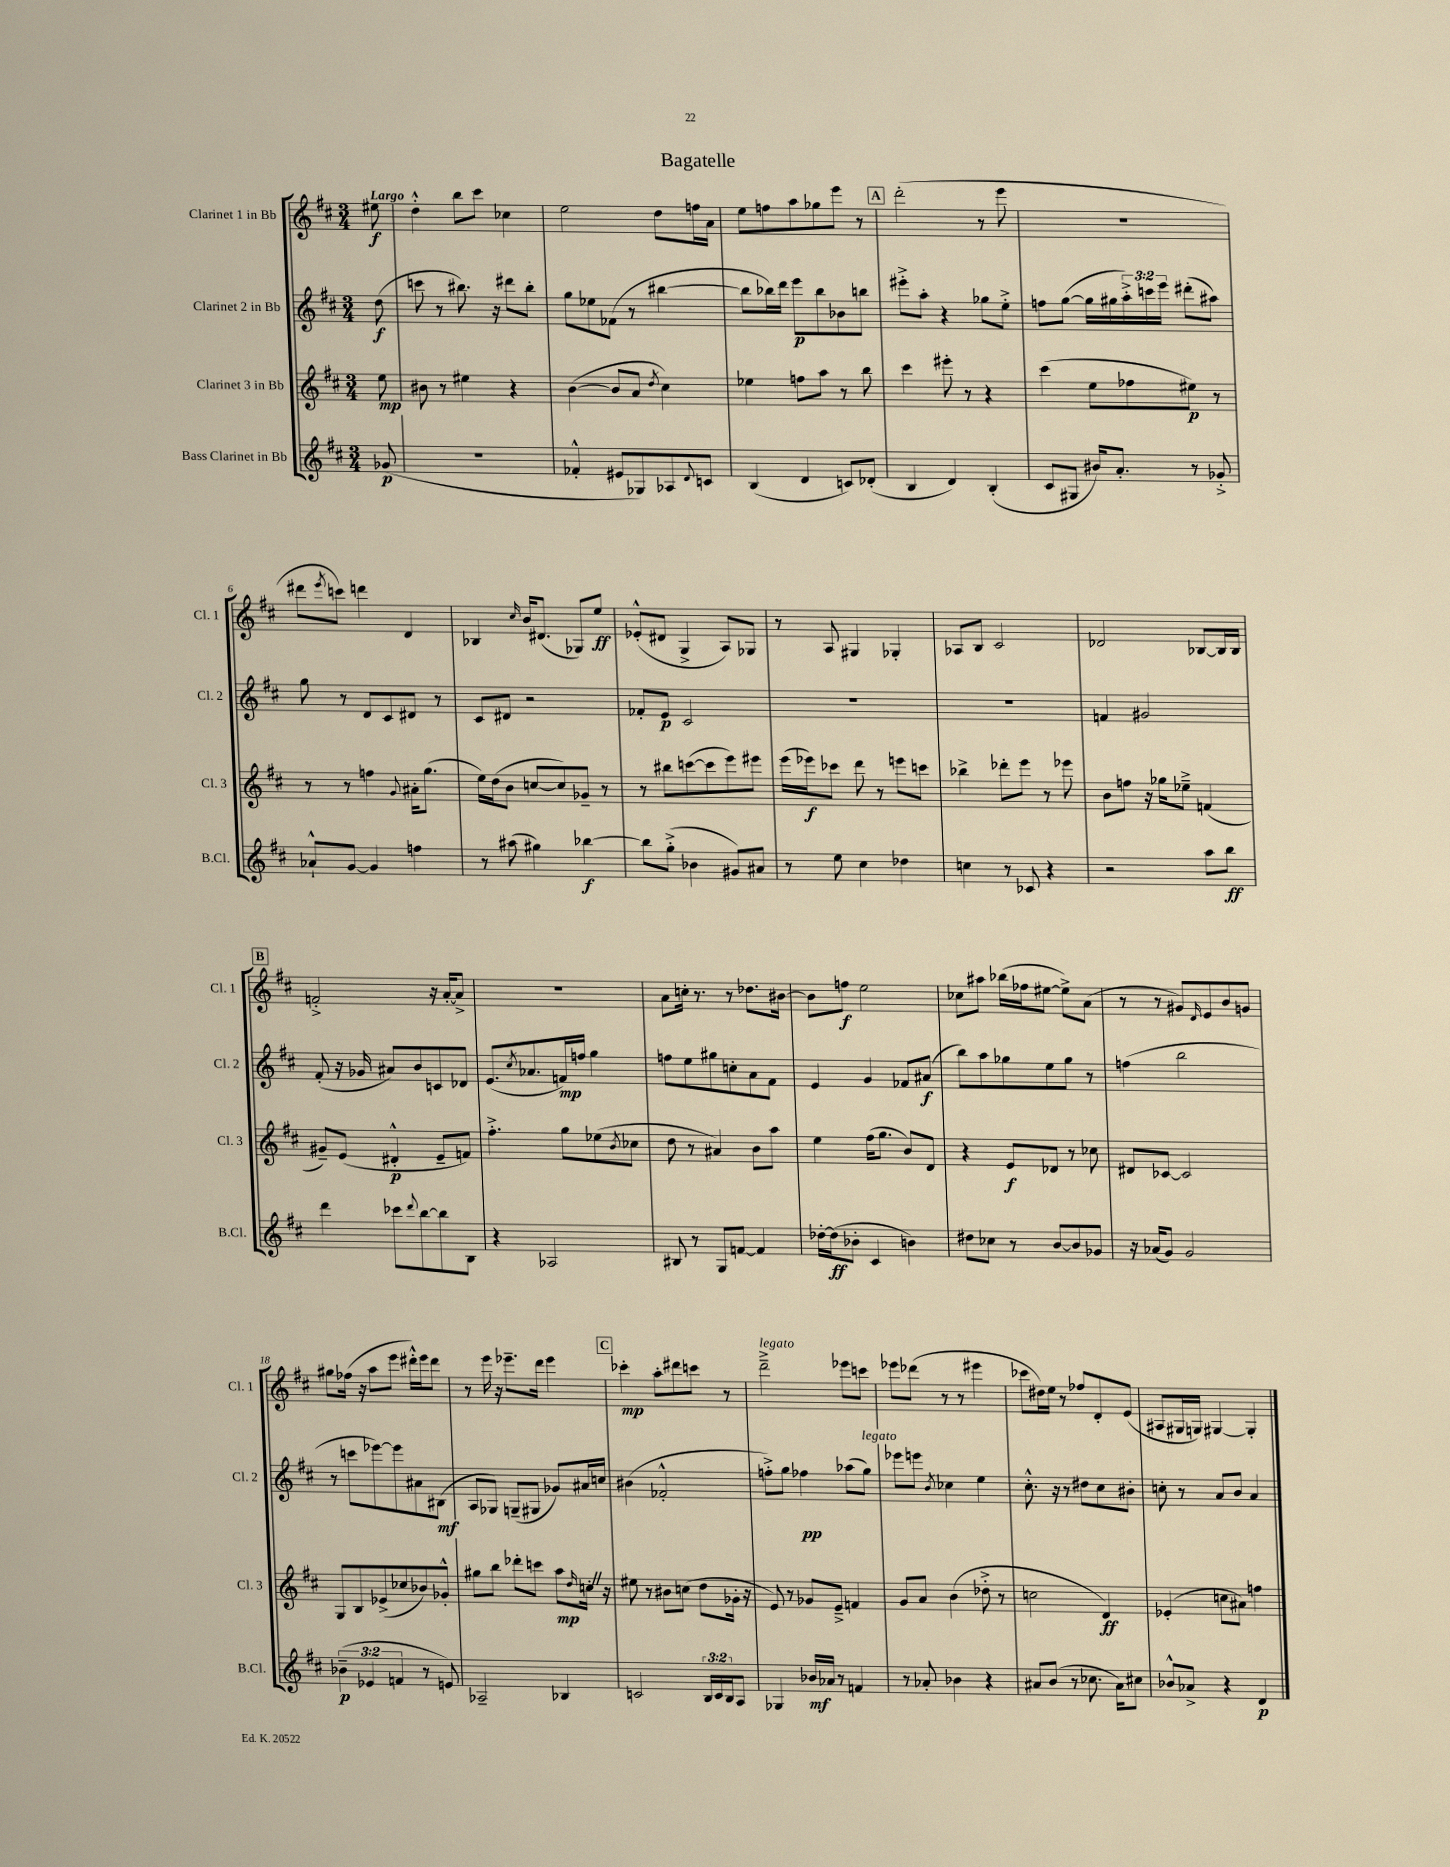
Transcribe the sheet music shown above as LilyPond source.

\header { title = "Bagatelle" }
<<
\new StaffGroup <<
\new Staff = "s0" \with { instrumentName = "Clarinet 1 in Bb" shortInstrumentName = "Cl. 1" } {
    \clef treble \key d \major \numericTimeSignature \time 3/4 \partial 8 \tempo "Largo"
    eis''8\f |
    d''4-.-^ b''8 cis'''8 ces''4 |
    e''2 d''8 f''16 a'16 |
    e''8 f''8 a''8 ges''8 e'''8 r8 |
    \mark \markup { \box "A" } d'''2-.( r8 e'''8 |
    R2. |
    dis'''8 \acciaccatura { e'''8 } c'''8) d'''4 d'4 |
    bes4 \grace { cis''16 } b'16 dis'8.( ges8) e''8\ff |
    ees'8-.-^( dis'8 g4-> a8) ges8 |
    r8 a8 gis4 ges4-. |
    aes8 b8 cis'2 |
    des'2 bes8~ bes16 bes16 |
    \mark \markup { \box "B" } f'2-.-> r16 a'16~-. a'8-> |
    R2. |
    a'8 c''16-. r8. r8 des''8. bis'16~ |
    bis'8 f''8\f e''2 |
    ces''8 ais''8 bes''16( fes''16 eis''8~ eis''8->) a'8( |
    r8 r8 gis'8) \grace { d'16 } e'8 b'8 g'8 |
    gis''8 fes''16( r16 a''8 e'''8 dis'''16-.-^) e'''16 dis'''8 |
    r8 e'''16 r16 ees'''8.-- d'''16 ees'''4 |
    \mark \markup { \box "C" } ces'''4-.\mp a''8-. dis'''8 c'''8 r8 |
    d'''2--->^\markup { \italic "legato" } ees'''8 c'''8 |
    ees'''8 des'''8( r8 r8 eis'''4 |
    ces'''8 dis''16) e''16 r8 fes''8 d'8-. e'8( |
    ais8 gis16 g16) gis4~ gis4-. \bar "|." |
}
\new Staff = "s1" \with { instrumentName = "Clarinet 2 in Bb" shortInstrumentName = "Cl. 2" } {
    \clef treble \key d \major \numericTimeSignature \time 3/4 \override Staff.TupletNumber.text = #tuplet-number::calc-fraction-text \partial 8
    d''8\f( |
    c'''8 r8 bis''8.) r16 dis'''8 bis''8-. |
    g''8 ees''8 fes'8( r8 bis''4~ |
    bis''8 bes''16) d'''16 e'''8\p bes''8 bes'8 b''8 |
    \mark \markup { \box "A" } eis'''8-.-> a''8-. r4 ges''8 e''8-.-> |
    f''8 g''8~( g''16 gis''16 \tuplet 3/2 { a''16-.->) c'''16 e'''16 } dis'''8-.( ais''8) |
    g''8 r8 d'8 cis'8 dis'8 r8 |
    cis'8 dis'8 r2 |
    fes'8-. e'8\p cis'2 |
    R2. |
    R2. |
    f'4 gis'2 |
    \mark \markup { \box "B" } fis'8-.( r16 ges'16 ais'8) b'8 c'8 des'8 |
    e'8.( \acciaccatura { cis''8 } aes'8. f'16\mp) f''16 g''4 |
    f''8 e''8 gis''8 c''8-. a'8 fis'8 |
    e'4 g'4 fes'8 ais'8\f( |
    b''8) a''8 ges''8 e''8 ges''8 r8 |
    f''4( b''2 |
    r8 c'''8 ees'''8~) ees'''8 ais'8 bis8\mf( |
    a8 ges8) g8--( gis8 ges'8) ais'16 c''16 |
    \mark \markup { \box "C" } bis'4( fes'2-.-^ |
    f''8-.->) g''8 fes''4\pp aes''8( g''8^\markup { \italic "legato" }) |
    ees'''8 e'''8 \acciaccatura { b'8 } ces''4 e''4 |
    cis''8.-.-^ r16 r8 dis''8 cis''8 bis'8-. |
    c''8-. r8 a'8 b'8 a'4 \bar "|." |
}
\new Staff = "s2" \with { instrumentName = "Clarinet 3 in Bb" shortInstrumentName = "Cl. 3" } {
    \clef treble \key d \major \numericTimeSignature \time 3/4 \partial 8
    e''8\mp |
    bis'8 r8 eis''4 r4 |
    b'4~( b'8 a'8 \acciaccatura { d''8 } cis''4) |
    ees''4 f''8 a''8 r8 b''8 |
    \mark \markup { \box "A" } cis'''4 eis'''8-. r8 r4 |
    cis'''4( e''8 fes''8 eis''8\p) r8 |
    r8 r8 f''4 \appoggiatura { g'8 } ais'16-. g''8.( |
    e''16) d''16( b'8 c''8~ c''8) ges'8-- r8 |
    r8 bis''8 c'''8~( c'''8 e'''8) eis'''8 |
    e'''16( ees'''16\f) ces'''8 d'''8 r8 e'''8 c'''8 |
    bes''4-> des'''8-. e'''8 r8 ees'''8 |
    b'8 f''8 r16 ges''16 ees''8---> f'4( |
    \mark \markup { \box "B" } gis'8--) e'8( dis'4-.-^\p e'8-- f'8) |
    fis''4.-.-> g''8 ees''8( \acciaccatura { b'8 } ces''8 |
    d''8 r8 ais'4) b'8 a''8 |
    e''4 fis''16( g''8. b'8) d'8 |
    r4 e'8\f des'8 r8 ces''8 |
    dis'8 ces'8~ ces'2 |
    g8 b8 ees'8->( ces''8 bes'8) ges'8-.-^ |
    gis''8 b''8 des'''8-. c'''8 a''8\mp \grace { d''16 } c''16-. \once \override BreathingSign.text = \markup { \musicglyph "scripts.caesura.straight" } \breathe r16 |
    \mark \markup { \box "C" } eis''8 r8 bis'8 c''8( d''8 ges'16-. r16 |
    e'8) r8 ges'8 e'8---> f'4 |
    g'8 a'8 b'4( des''8-.-> r8 |
    c''2 d'4\ff) |
    ees'4-.( c''8 ais'8) f''4 \bar "|." |
}
\new Staff = "s3" \with { instrumentName = "Bass Clarinet in Bb" shortInstrumentName = "B.Cl." } {
    \clef treble \key d \major \numericTimeSignature \time 3/4 \override Staff.TupletNumber.text = #tuplet-number::calc-fraction-text \partial 8
    ges'8\p( |
    R2. |
    fes'4-.-^ eis'8 ges8) aes8 \appoggiatura { d'8 } c'8 |
    b4( d'4 c'8) des'8-.( |
    \mark \markup { \box "A" } b4 d'4) b4-.( |
    cis'8 gis8 bis'16) a'8.-. r8 ges'8-.-> |
    aes'8-!-^ g'8~ g'4 f''4 |
    r8 ais''8( gis''4) bes''4~\f |
    bes''8 g''8-.->( bes'4 gis'8) ais'8 |
    r8 e''8 cis''4 des''4 |
    c''4 r8 ces'8 r4 |
    r2 a''8 b''8\ff |
    \mark \markup { \box "B" } d'''4 ces'''8 \appoggiatura { d'''8 } b''8~ b''8 b8 |
    r4 aes2 |
    bis8 r8 g8 f'8~ f'4 |
    des''16~-. des''16\ff( bes'8-. cis'4 b'4) |
    dis''8 ces''8 r8 b'8~ b'8 ges'8 |
    r16 aes'16( g'8) g'2 |
    \tuplet 3/2 { bes'4--\p( ees'4 f'4 } r8 e'8) |
    aes2-- bes4 |
    \mark \markup { \box "C" } c'2 \tuplet 3/2 { b16 c'16 b16 } a8 |
    ges4 bes'16\mf aes'16 r8 f'4 |
    r8 aes'8-. bes'4 r4 |
    ais'8 b'8( r8 ces''8. ais'16) cis''8 |
    bes'8-^ aes'8-> r4 d'4\p \bar "|." |
}
>>
>>
